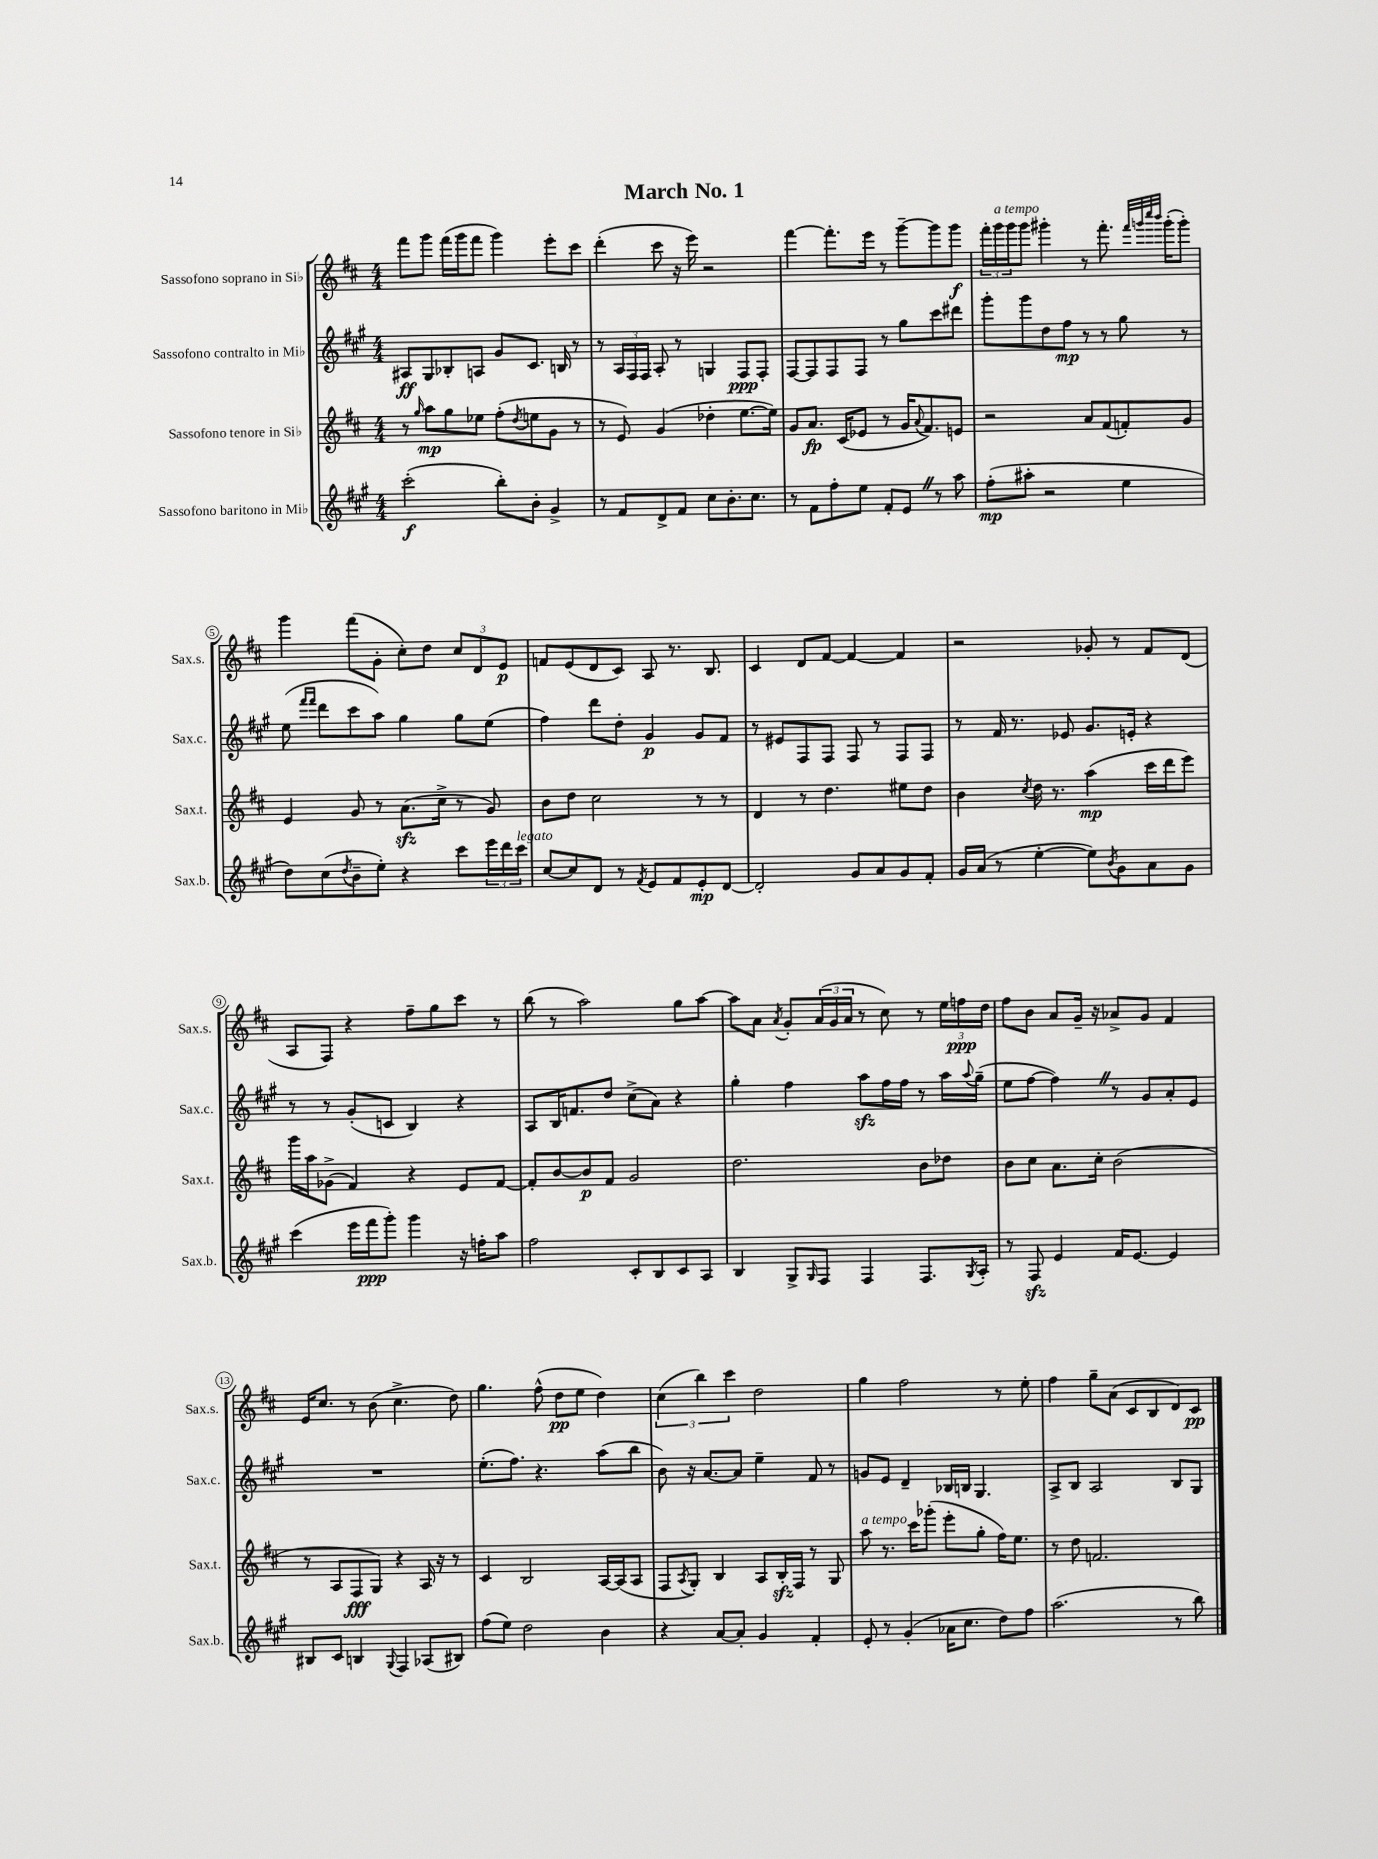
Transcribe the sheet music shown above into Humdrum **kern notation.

**kern	**kern	**kern	**kern
*staff4	*staff3	*staff2	*staff1
*clefG2	*clefG2	*clefG2	*clefG2
*k[f#c#g#]	*k[f#c#]	*k[f#c#g#]	*k[f#c#]
*M4/4	*M4/4	*M4/4	*M4/4
(2ccc#'\	8r	8A#/L	8fff#\L
.	16qqgg/	.	.
.	8aa\L	8G#/	8ggg\J
.	8gg\	8B-'/	(16fff#\LL
.	.	.	16ggg\J
.	8ee-\J	8A/J	8fff#\J
8bb'\L)	(8ff#'\L	8g#/L	4ggg\)
.	8qdd/	.	.
8b'\J	8ee\	8.c#/J	.
4g#^/	8g\J	.	8eee'\L
.	.	16B/	.
.	8r	8r	8ccc#\J
=	=	=	=
8r	8r	8r	(4ddd'\
8f#/L	8e/)	24A/LL	.
.	.	24F#/	.
.	.	24F#/JJ	.
8d^/	(4g/	8A'/	8ccc#\
8f#/J	.	8r	16r
.	.	.	16eee\)
8cc#\L	4dd-'\	4G/	2r
8.b'\	.	.	.
.	[8.ee\L	8F#/L	.
8.cc#\J	.	.	.
.	.	8F#'/J	.
.	16ee\]Jk)	.	.
=	=	=	=
8r	8g/L	[8F#/L	[4fff#\
8f#\L	8.a/J	8F#/]	.
8ff#'\	.	8F#/	8.fff#'\]L
.	(16c#/LK	.	.
8ee\J	8e-/J	8F#/J	.
.	.	.	16eee\Jk
8f#'/L	8r	8r	8r
8e/J	16g/LK	8gg#\L	[8ggg~\L
.	8qqa/	.	.
.	8.f#/)	.	.
8r	.	8ccc#\	8ggg\]
8aa\	8e/J	8ddd#\J	8ggg\J
=	=	=	=
(8ff#'\L	2r	8ggg#'\L	24fff#'\LL
.	.	.	24ggg\
.	.	.	24ggg\J
8aa#'\J	.	8ggg#\	8ggg\J
2r	.	8dd\	4ggg#'\
.	.	8ff#\J	.
.	8a/L	8r	8r
.	(8f#/	8r	8.fff#'\
4ee\	8f'/)	8gg#\	.
.	.	.	32qqfff#/LLL
.	.	.	32qqggg/
.	.	.	32qqcccc#/
.	.	.	32qqbbb/JJJ
.	.	.	(16ggg'\LK
.	8g/J	8r	8ggg'\J)
=	=	=	=
8dd\L)	4e/	(8ee\	4ggg\
.	.	16qqfff#/LL	.
.	.	16qqfff#/JJ	.
(8cc#\	.	8ddd\L	.
8qdd/	.	.	.
8b~\	8g/	8ccc#\	(8fff#\L
8ee'\J)	8r	8aa\J)	8g'\J
4r	(8.a\L	4gg#\	8cc#'\L)
.	.	.	8dd\J
.	16cc#^\Jk	.	.
8ccc#\L	8r	8gg#\L	12cc#/L
.	.	.	12d/
24eee\L	8g/)	(8ee\J	.
24ddd\	.	.	12e/J
24ccc#\JJ	.	.	.
=	=	=	=
[8cc#/L	8b\L	4ff#\)	8f/L
8cc#/]	8dd\J	.	(8e/
8d/J	2cc#\	8ddd\L	8d/
8r	.	8dd'\J	8c#/J)
8qf#/	.	.	.
8e/L	.	4g#/	8A/
8f#/	.	.	8.r
8e'/	8r	8g#/L	.
.	.	.	8.B/
[8d/J	8r	8f#/J	.
=	=	=	=
2d'/]	4d/	8r	4c#/
.	.	8e#/L	.
.	8r	8F#/	8d/L
.	4.dd\	8F#/J	[8f#/J
8g#/L	.	8F#/	4f#/_
8a/	.	8r	.
8g#/	8ee#\L	8F#/L	4f#/]
8f#'/J	8dd\J	8F#/J	.
=	=	=	=
16g#/LL	4b\	8r	2r
(16a/JJ	.	.	.
8r	.	16f#/	.
.	.	8.r	.
.	8qcc#/	.	.
[4ee'\	16dd\	.	.
.	8.r	.	.
.	.	8e-/	.
8ee\]L)	(4aa\	8.g#/L	8g-'/
8qb/	.	.	.
8g#\	.	.	8r
.	.	16e'/Jk	.
8a\	16ccc#\LL	4r	8f#/L
.	16ddd\J	.	.
8g#\J	8eee\J)	.	(8d/J
=	=	=	=
(4ccc#\	16ggg\LL	8r	8A/L
.	16aa\J	.	.
.	(8g-^\J	8r	8F#/J)
16eee\LL	4f#/)	(8g#'/L	4r
16fff#\J	.	.	.
8ggg#'\J)	.	8c/J	.
4ggg#\	4r	4B/)	8ff#~\L
.	.	.	8gg\
16r	8e/L	4r	8ccc#\J
16ff'\LK	.	.	.
8aa\J	[8f#/J	.	8r
=	=	=	=
2ff#\	8f#'/]L	8A/L	(8bb\
.	[8b/	16B/K	8r
.	.	8.f/	.
.	8b/]	.	2aa\)
.	8f#/J	8dd/J	.
8c#'/L	2g/	(8cc#^\L	.
8B/	.	8a\J)	.
8c#/	.	4r	8gg\L
8A/J	.	.	[8aa\J
=	=	=	=
4B/	2.dd\	4gg#'\	8aa\]L
.	.	.	8a\J
.	.	.	8qa/
8G#^/L	.	4ff#\	8g'/L
16qqG#/	.	.	.
8F#/J	.	.	(24a/L
.	.	.	24g/
.	.	.	24a/JJ
4F#/	.	8aa\L	8r
.	.	16ff#\L	8cc#\)
.	.	16ff#\JJ	.
8.F#/L	8b\L	8r	8r
.	8dd-\J	16aa\LL	24ee\LL
.	.	.	24ff\
8qG#/	.	8qqaa/	.
16A'/Jk	.	(16gg#~\JJ	.
.	.	.	24dd\JJ
=	=	=	=
8r	8b\L	8ee\L	8ff#\L
8F#/	8cc#\J	[8ff#\J	8b\J
4e/	8.a\L	4ff#\])	8a/L
.	.	.	16g~/Jk
.	16cc#'\Jk	.	16r
16f#/LK	(2b\	8r	8a-^/L
[8.e/J	.	.	.
.	.	8g#/L	8g/J
4e/]	.	8a'/	4f#/
.	.	8e/J	.
=	=	=	=
8B#/L	8r	1r	16e/LK
.	.	.	8.cc#/J
8c#/J	8A/L	.	.
4B/	8F#/	.	8r
.	8G/J)	.	(8b\
8qqG#/	.	.	.
4F#/	4r	.	4.cc#^\
(8A-/L	16A/	.	.
.	16r	.	.
8B#/J)	8r	.	8dd\)
=	=	=	=
(8ff#\L	4c#/	(8.ee'\L	4.gg\
8ee\J)	.	.	.
.	.	8.ff#\J)	.
2dd\	2B/	.	.
.	.	4.r	(8ff#^^\
.	.	.	8dd\L
.	.	.	8ee\J
4b\	[16A/LL	(8aa\L	4dd\)
.	(16A/]J	.	.
.	8A/J	8bb\J	.
=	=	=	=
4r	8F#/L	8b\)	(6cc#\
.	8qA/	.	.
.	8G'/J)	16r	.
.	.	.	6bb\)
.	.	[8.a/L	.
[8a/L	4B/	.	.
.	.	.	6ccc#\
8a'/]J	.	8a/]J	.
4g#/	8A/L	4ee~\	2dd\
.	16B'/L	.	.
.	16F#/JJ	.	.
4f#'/	8r	8f#/	.
.	8G/	8r	.
=	=	=	=
8e'/	8aa\	8g/L	4gg\
8r	8.r	8e/J	.
(4g#'/	.	4d~/	2ff#\
.	16ccc#\LK	.	.
.	(8ggg-'\J	.	.
16a-\LK	8eee'\L	16B-/LL	.
8.cc#\J	.	16B/JJ	.
.	8gg'\J	4.G#/	.
8dd\L)	16ff#\LK)	.	8r
.	8.ee\J	.	.
8ff#\J	.	.	8ee'\
=	=	=	=
(2.aa\	8r	8A^/L	4ff#\
.	8dd\	8B/J	.
.	2.f/	2A/	8gg~\L
.	.	.	(8a\J
.	.	.	8c#/L
.	.	.	8B/
8r	.	8B/L	8d/)
8bb\)	.	8G#/J	8c#/J
==	==	==	==
*-	*-	*-	*-
